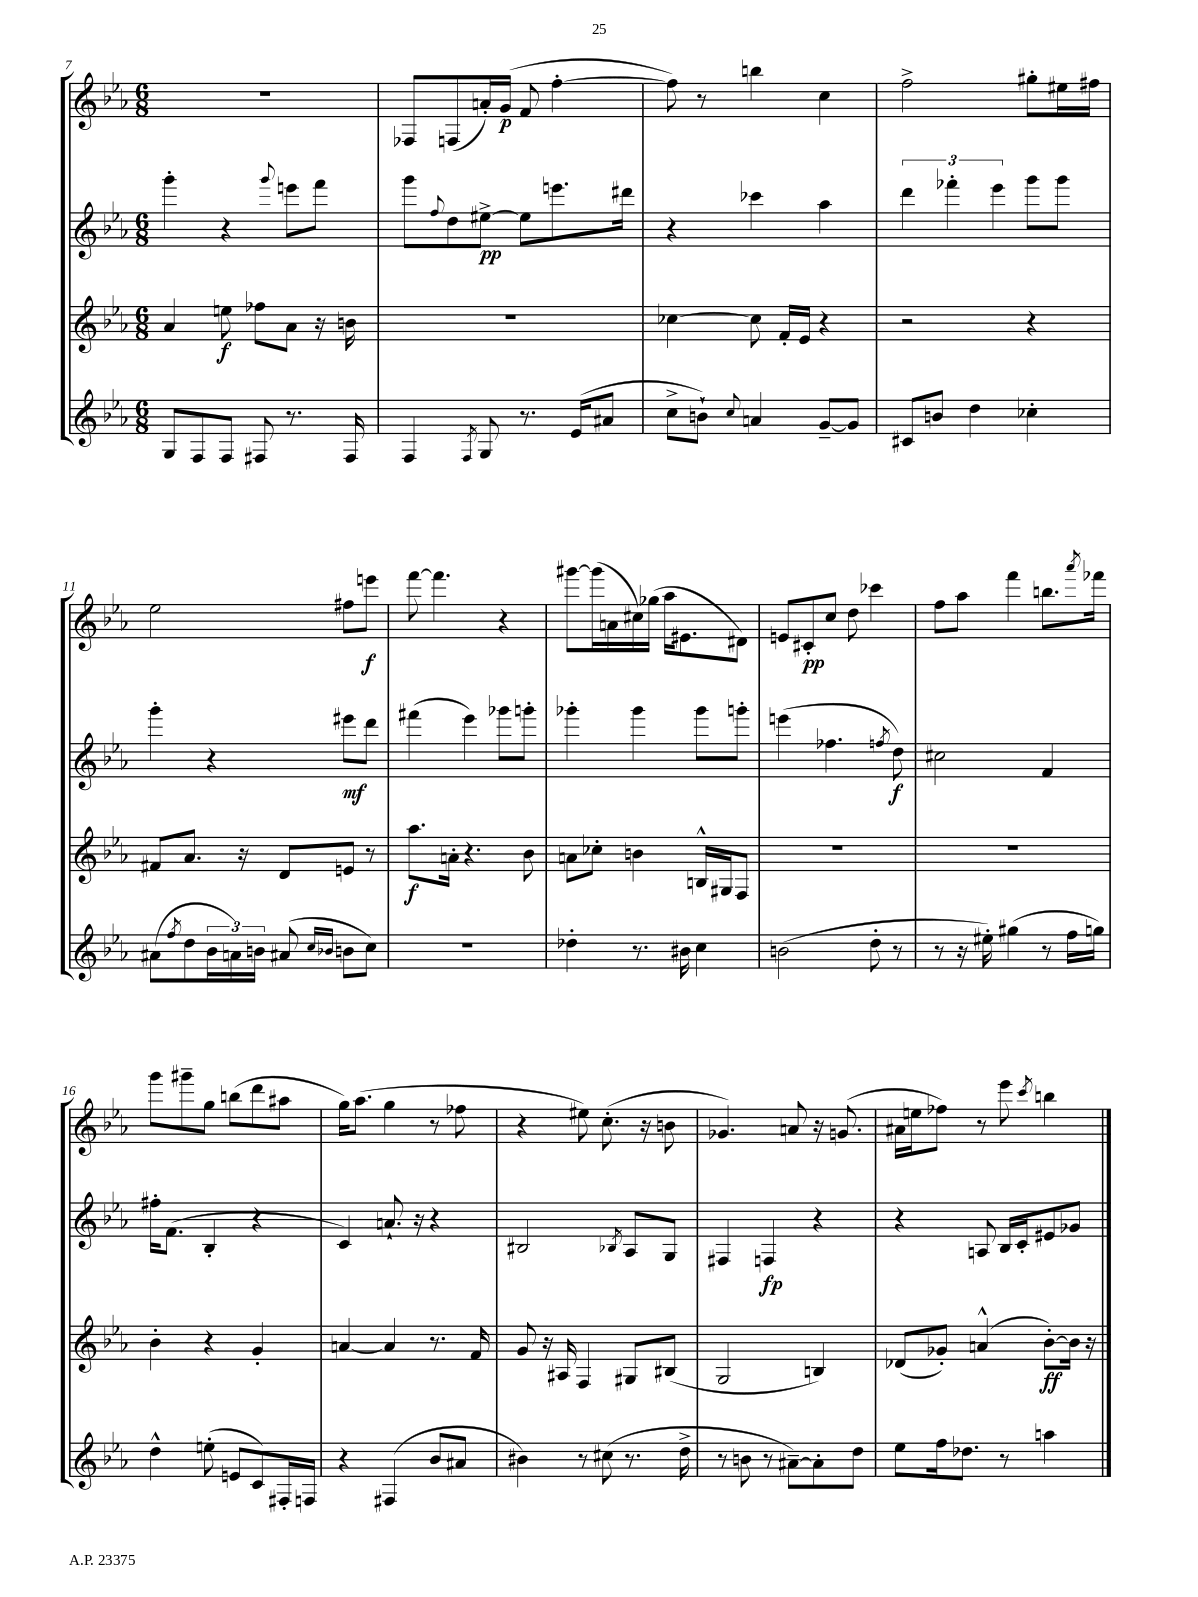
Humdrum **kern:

**kern	**kern	**dynam	**kern	**dynam	**kern	**dynam
*part4	*part3	*part3	*part2	*part2	*part1	*part1
*staff4	*staff3	*staff3	*staff2	*staff2	*staff1	*staff1
*clefG2	*clefG2	*	*clefG2	*	*clefG2	*
*k[b-e-a-]	*k[b-e-a-]	*	*k[b-e-a-]	*	*k[b-e-a-]	*
*M6/8	*M6/8	*	*M6/8	*	*M6/8	*
=7	=7	=7	=7	=7	=7	=7
8G/L	4a-/	.	4ggg'\	.	2.r	.
8F/	.	.	.	.	.	.
8F/J	8een\	f	4r	.	.	.
8F#X/	8ff-X\L	.	.	.	.	.
.	.	.	8qqggg/	.	.	.
8.r	8a-\J	.	8eeen\L	.	.	.
.	16r	.	8fff\J	.	.	.
16F#/	16bn\	.	.	.	.	.
=8	=8	=8	=8	=8	=8	=8
4F/	2.r	.	8ggg\L	.	8F-X/L	.
.	.	.	8qqff/	.	.	.
.	.	.	8dd\	.	(8Fn/	.
8qF/	.	.	.	.	.	.
8G/	.	.	[8ee#X^\J	pp	16an'/L)	.
.	.	.	.	.	(16g/JJ	p
8.r	.	.	8ee#\L]	.	8f/	.
.	.	.	8.eeen\	.	[4ff'\	.
(16e-/KL	.	.	.	.	.	.
8a#X/J	.	.	.	.	.	.
.	.	.	16ddd#X\Jk	.	.	.
=9	=9	=9	=9	=9	=9	=9
8cc^\L	[4cc-X\	.	4r	.	8ff\])	.
8bn`\J)	.	.	.	.	8r	.
8qqcc/	.	.	.	.	.	.
4an/	8cc-\]	.	4ccc-X\	.	4bbn\	.
.	16f'/LL	.	.	.	.	.
.	16e-/JJ	.	.	.	.	.
[8g~/L	4r	.	4aa-\	.	4cc\	.
8g/J]	.	.	.	.	.	.
=10	=10	=10	=10	=10	=10	=10
8c#X/L	2r	.	6ddd\	.	2ff^\	.
8bn/J	.	.	.	.	.	.
.	.	.	6fff-X'\	.	.	.
4dd\	.	.	.	.	.	.
.	.	.	6eee-\	.	.	.
4cc-X'\	4r	.	8ggg\L	.	8gg#X'\L	.
.	.	.	8ggg\J	.	16ee#X\L	.
.	.	.	.	.	16ff#X\JJ	.
!!LO:LB:g=z
=11	=11	=11	=11	=11	=11	=11
(8a#X\L	8f#X/L	.	4ggg'\	.	2ee-\	.
8qff/	.	.	.	.	.	.
8dd\	8.a-/J	.	.	.	.	.
24b-\L	.	.	4r	.	.	.
24an\)	.	.	.	.	.	.
.	16r	.	.	.	.	.
24bn\JJ	.	.	.	.	.	.
(8a#X/	8d/L	.	.	.	.	.
16qqcc/LL	.	.	.	.	.	.
16qqb-X/JJ	.	.	.	.	.	.
8bn\L	8en/J	.	8eee#X\L	mf	8ff#X\L	.
8cc\J)	8r	.	8ddd\J	.	8eeen\J	f
=12	=12	=12	=12	=12	=12	=12
2.r	8.aa-\L	f	(4fff#X\	.	[8fff\	.
.	.	.	.	.	4.fff\]	.
.	16an'\Jk	.	.	.	.	.
.	4.r	.	4eee-\)	.	.	.
.	.	.	8ggg-X\L	.	4r	.
.	8b-\	.	8gggn'\J	.	.	.
=13	=13	=13	=13	=13	=13	=13
4dd-X'\	8an\L	.	4ggg-X'\	.	[8ggg#X\L	.
.	8cc-X'\J	.	.	.	(16ggg#\L]	.
.	.	.	.	.	16an\	.
8.r	4bn\	.	4ggg-\	.	16cc#X\)	.
.	.	.	.	.	(16gg-X\JJ	.
.	.	.	.	.	16aa-\KL	.
16b#X\	.	.	.	.	8.e#X\	.
4cc\	16Bn^^/LL	.	8ggg-\L	.	.	.
.	16G#X/J	.	.	.	.	.
.	8F/J	.	8gggn'\J	.	8d#X\J)	.
=14	=14	=14	=14	=14	=14	=14
(2bn\	2.r	.	(4eeen\	.	8en/L	.
.	.	.	.	.	8c#X'/	pp
.	.	.	4.ff-X\	.	8cc/J	.
.	.	.	.	.	8dd\	.
8dd'\	.	.	.	.	4ccc-X\	.
.	.	.	8qffn/	.	.	.
8r	.	.	8dd\)	f	.	.
=15	=15	=15	=15	=15	=15	=15
8r	2.r	.	2cc#X\	.	8ff\L	.
16r	.	.	.	.	8aa-\J	.
16ee#X'\)	.	.	.	.	.	.
(4gg#X\	.	.	.	.	4fff\	.
8r	.	.	4f/	.	8.bbn\L	.
16ff\LL	.	.	.	.	.	.
.	.	.	.	.	8qaaa-/	.
16ggn\JJ)	.	.	.	.	16fff-X\Jk	.
!!LO:LB:g=z
=16	=16	=16	=16	=16	=16	=16
4dd^^\	4b-'\	.	16ff#X'\KL	.	8ggg\L	.
.	.	.	(8.f\J	.	.	.
.	.	.	.	.	8ggg#X~\	.
(8een'\	4r	.	4B-'/	.	8gg\J	.
8en/L	.	.	.	.	(8bbn\L	.
8c/)	4g'/	.	4r	.	8ddd\	.
16F#X'/L	.	.	.	.	8aa#X\J	.
16Fn/JJ	.	.	.	.	.	.
=17	=17	=17	=17	=17	=17	=17
4r	[4an/	.	4c/)	.	16gg\KL)	.
.	.	.	.	.	(8.aa-\J	.
(4F#X/	4a/]	.	8.an`/	.	4gg\	.
.	.	.	16r	.	.	.
8b-/L	8.r	.	4r	.	8r	.
8a#X/J	.	.	.	.	8ff-X\	.
.	16f/	.	.	.	.	.
=18	=18	=18	=18	=18	=18	=18
4b#X\)	8g/	.	2B#X/	.	4r	.
.	16r	.	.	.	.	.
.	16A#X/	.	.	.	.	.
8r	4F/	.	.	.	8ee#X\)	.
(8cc#X\	.	.	.	.	(8.cc'\	.
.	.	.	8qB-X/	.	.	.
8.r	8G#X/L	.	8A-/L	.	.	.
.	.	.	.	.	16r	.
.	(8B#X/J	.	8G/J	.	8bn\	.
16dd^\	.	.	.	.	.	.
=19	=19	=19	=19	=19	=19	=19
8r	2G/	.	4F#X/	.	4.g-X/)	.
8bn\	.	.	.	.	.	.
8r	.	.	4Fn/	fp	.	.
[8a#X~\L)	.	.	.	.	8an/	.
8a#'\]	4Bn/)	.	4r	.	16r	.
.	.	.	.	.	(8.gn/	.
8dd\J	.	.	.	.	.	.
=20	=20	=20	=20	=20	=20	=20
8ee-\L	(8d-X/L	.	4r	.	16a#X\LL	.
.	.	.	.	.	16een\J	.
16ff\k	8g-X'/J)	.	.	.	8ff-X\J)	.
8.dd-X\J	.	.	.	.	.	.
.	(4an^^/	.	8An/	.	8r	.
8r	.	.	16B-/LL	.	8eee-\	.
.	.	.	16c'/J	.	.	.
.	.	.	.	.	8qccc/	.
4aan\	[8b-'\L)	ff	8e#X/	.	4bbn\	.
.	16b-\Jk]	.	8g-X/J	.	.	.
.	16r	.	.	.	.	.
==	==	==	==	==	==	==
*-	*-	*-	*-	*-	*-	*-
